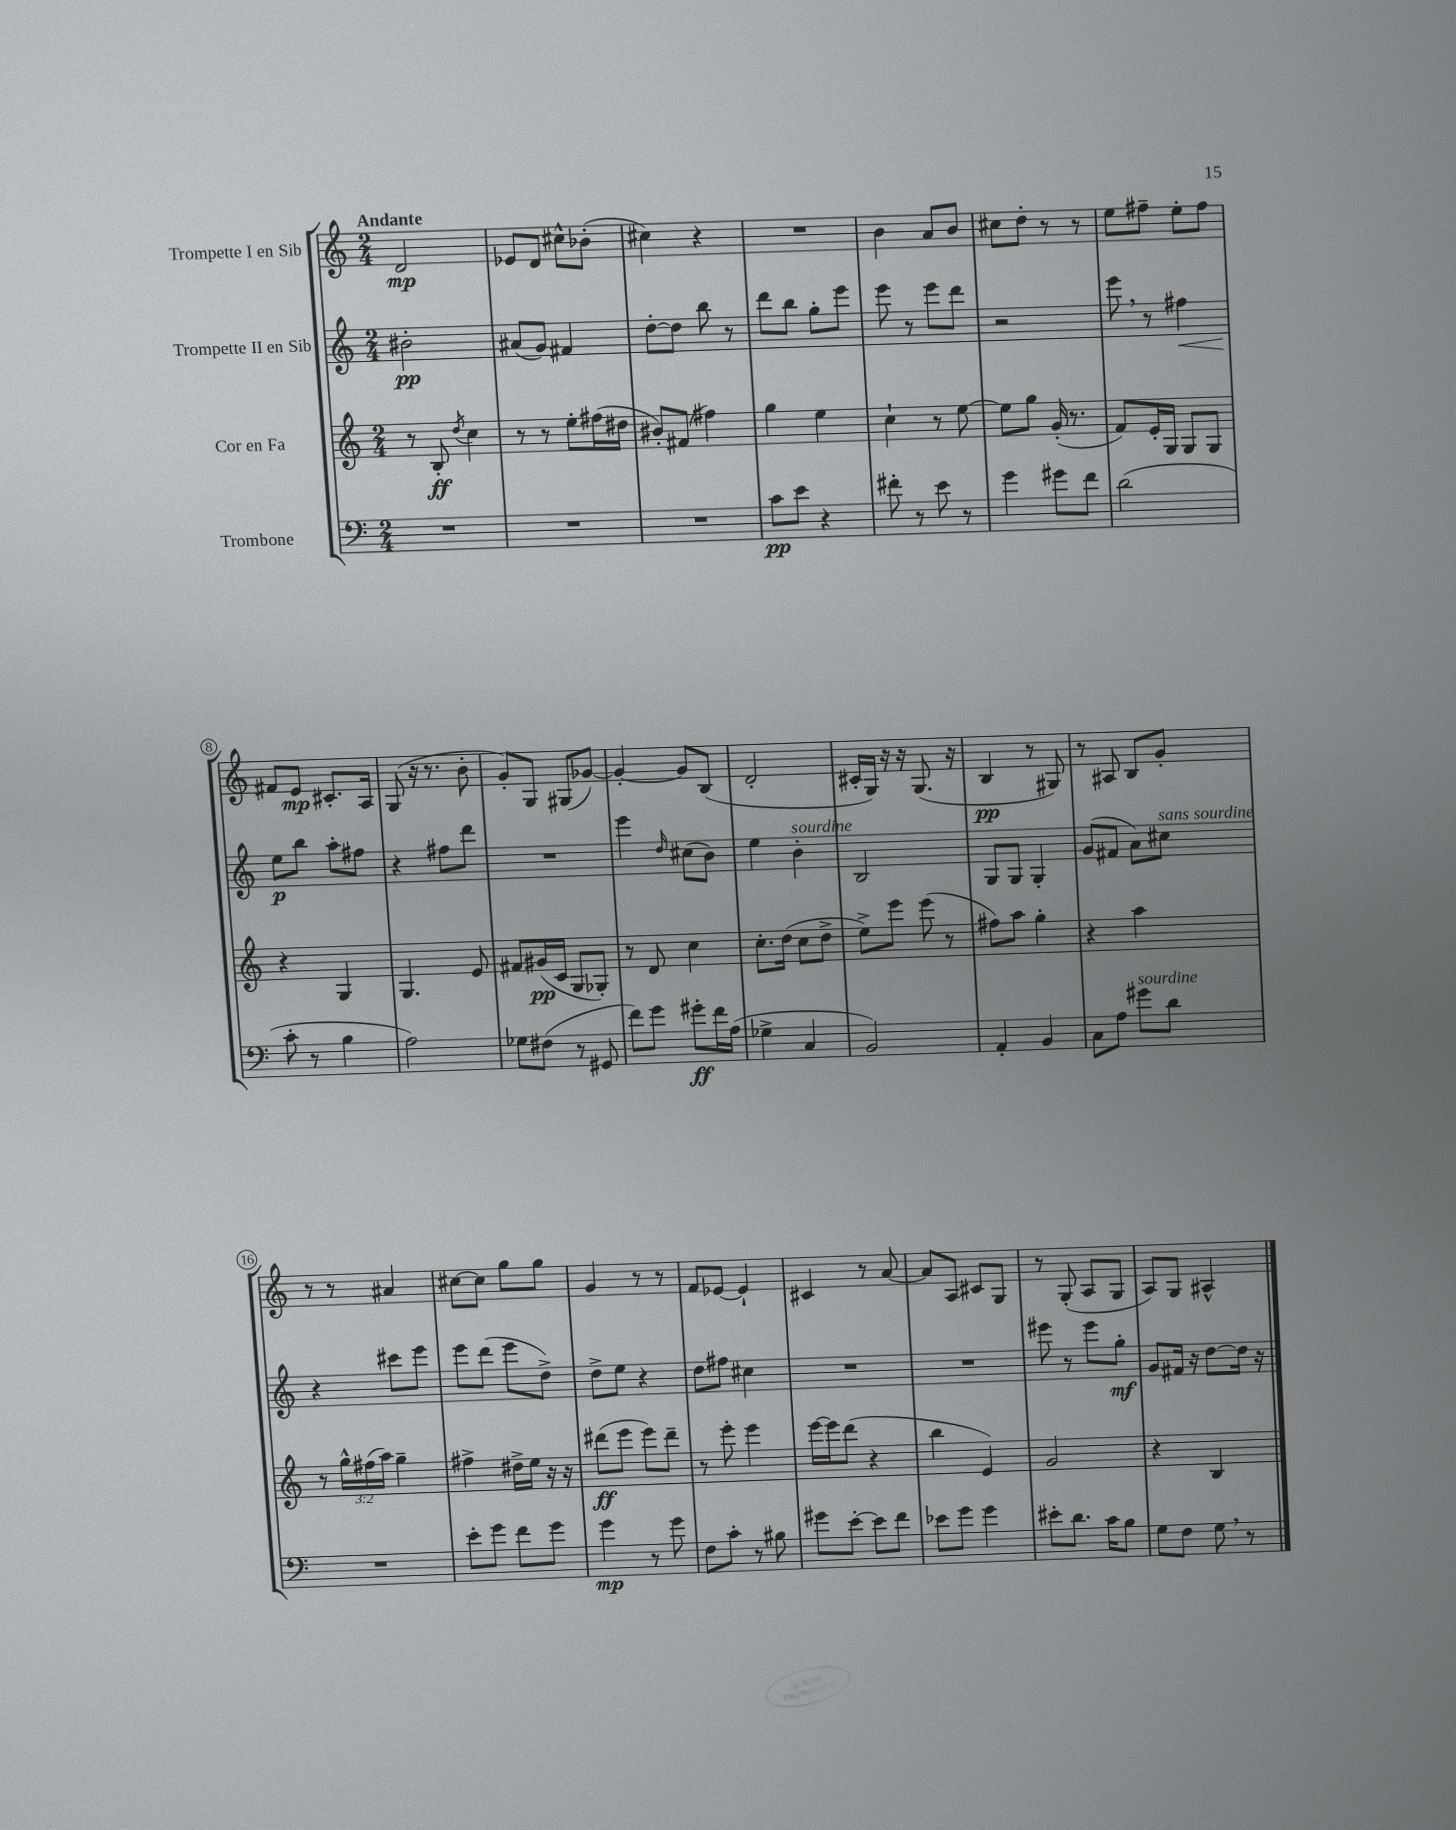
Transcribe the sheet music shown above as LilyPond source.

<<
\new StaffGroup <<
\new Staff = "s0" \with { instrumentName = "Trompette I en Sib" } {
    \clef treble \key c \major \numericTimeSignature \time 2/4 \tempo "Andante"
    d'2\mp |
    ees'8 d'8 cis''8-^ bes'8-.( |
    cis''4) r4 |
    R2 |
    b'4 a'8 b'8 |
    cis''8 d''8-. r8 r8 |
    e''8 fis''8-- e''8-. fis''8 |
    fis'8 e'8\mp cis'8.-. a16 |
    g8( r16 r8. b'8-. |
    g'8-.) g8 gis8( ges'8~) |
    ges'4~-. ges'8 b8( |
    d'2-. |
    cis'16-. g16) r16 r16 g8.( r16 |
    b4\pp r8 gis8) |
    r8 ais8 b8 g'8-. |
    r8 r8 ais'4 |
    cis''8~ cis''8 g''8 g''8 |
    g'4 r8 r8 |
    f'8 ees'8~ ees'4-! |
    cis'4 r8 a'8~ |
    a'8 a8 cis'8 g8 |
    r8 g8-.( a8 g8 |
    a8) g8 ais4-^ \bar "|." |
}
\new Staff = "s1" \with { instrumentName = "Trompette II en Sib" } {
    \clef treble \key c \major \numericTimeSignature \time 2/4
    bis'2-.\pp |
    ais'8( g'8) fis'4 |
    d''8~-. d''8 b''8 r8 |
    d'''8 b''8 g''8-. e'''8 |
    e'''8 r8 e'''8 d'''8 |
    r2 |
    e'''8 \breathe r8 fis''4\< |
    e''8\p\! b''8 a''8-. fis''8 |
    r4 fis''8 d'''8 |
    R2 |
    e'''4 \grace { d''16 } cis''8( b'8) |
    e''4 b'4-.^\markup { \italic "sourdine" } |
    b2 |
    g8 g8 g4-. |
    g'8( fis'8 a'8) cis''8^\markup { \italic "sans sourdine" } |
    r4 cis'''8 e'''8 |
    e'''8 d'''8( e'''8 d''8->) |
    d''8-> e''8 r4 |
    d''8 fis''8 cis''4 |
    R2 |
    R2 |
    eis'''8 r8 eis'''8 g''8-.\mf |
    g'8 fis'16 r16 d''8~ d''16 r16 \bar "|." |
}
\new Staff = "s2" \with { instrumentName = "Cor en Fa" } {
    \clef treble \key c \major \numericTimeSignature \time 2/4 \override Staff.TupletNumber.text = #tuplet-number::calc-fraction-text
    r8 b8-.\ff \acciaccatura { d''8 } c''4 |
    r8 r8 e''8-. fis''16( dis''16 |
    bis'8-.) fis'8( fis''4) |
    g''4 e''4 |
    c''4-! r8 e''8~ |
    e''8 g''8 g'16-.( r8. |
    f'8) e'16-. g16 g8 g8 |
    r4 g4 |
    g4. e'8 |
    fis'8 gis'16\pp( c'16 g8 ges8-.) |
    r8 d'8 c''4 |
    c''8.-. d''16( c''8 d''8-> |
    e''8->) e'''8 e'''8( r8 |
    fis''8) a''8 g''4-. |
    r4 a''4 |
    r8 \tuplet 3/2 { g''16-^ fis''16( a''16) } g''4-- |
    fis''4-> dis''16-> e''16 r16 r16 |
    dis'''8\ff( e'''8 e'''8) dis'''8-- |
    r8 e'''8-. e'''4 |
    e'''16~ e'''16 d'''8( r4 |
    b''4 e'4) |
    g'2 |
    r4 b4 \bar "|." |
}
\new Staff = "s3" \with { instrumentName = "Trombone" } {
    \clef bass \key c \major \numericTimeSignature \time 2/4
    R2 |
    R2 |
    R2 |
    c'8\pp e'8 r4 |
    fis'8-. r8 e'8 r8 |
    g'4 gis'8 f'8 |
    d'2( |
    c'8-. r8 b4 |
    a2) |
    ges8 fis8( r8 gis,8 |
    f'8) g'8 gis'8-.\ff f'16 a16( |
    ges4-> c4 |
    b,2) |
    a,4-. b,4 |
    c8 a8 gis'8^\markup { \italic "sourdine" } d'8 |
    R2 |
    e'8-. g'8 f'8 g'8 |
    g'4\mp r8 g'8 |
    f8 c'8-. r8 bis8 |
    gis'8 e'8~-. e'8 f'8 |
    ees'8 g'8 g'4 |
    eis'8-. d'8. c'16 b8 |
    g8 f8 g8 \breathe r8 \bar "|." |
}
>>
>>
\layout { \context { \Score \override BarNumber.stencil = #(make-stencil-circler 0.1 0.3 ly:text-interface::print) } }
